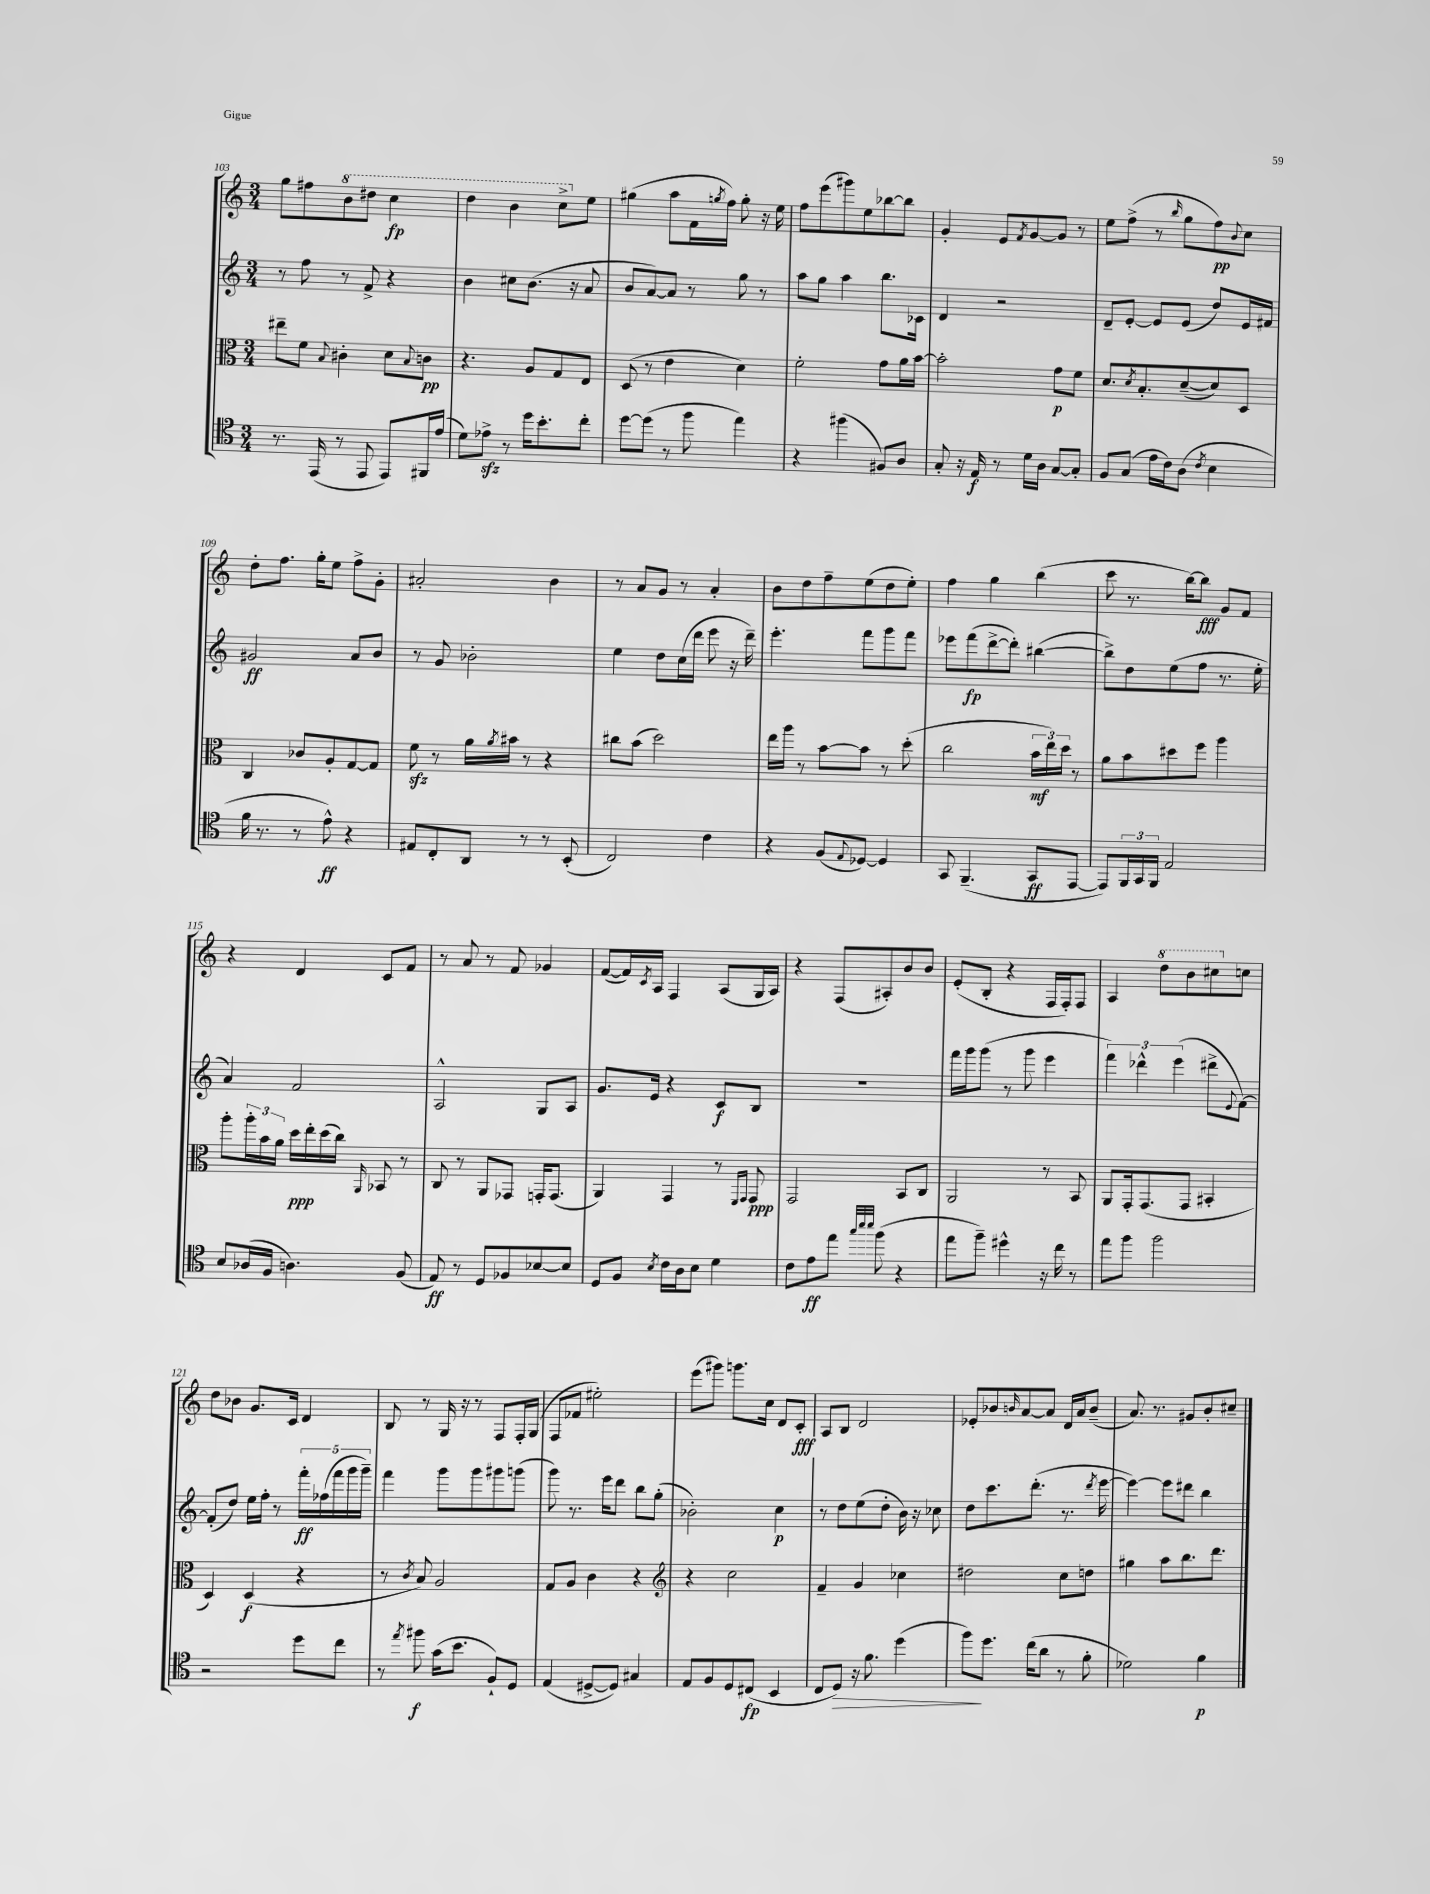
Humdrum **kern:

**kern	**kern	**kern	**kern
*staff4	*staff3	*staff2	*staff1
*clefC4	*clefC3	*clefG2	*clefG2
*k[]	*k[]	*k[]	*k[]
*M3/4	*M3/4	*M3/4	*M3/4
8.r	8ee#~	8r	8gg
.	8f	8ff	8ff#
(16EE	.	.	.
.	8qqB	.	.
8r	4c#'	8r	8bb
8EE	.	8f^	8ddd#
8EE)	8d	4r	4ccc
.	8qqB	.	.
16FF#	8c	.	.
(16e	.	.	.
=	=	=	=
8d)	4.r	4b	4ddd
8e-^	.	.	.
8r	.	8cc#	4bb
16dd	8A	(8.b	.
8.b'	.	.	.
.	8G	.	8ccc^
.	.	16r	.
8cc'	8E	8a	8ee
=	=	=	=
[8dd	(8D	8b	(4gg#
(8dd]	8r	[8a)	.
8r	4e	8a]	8aa
8ff	.	8r	16f
.	.	.	8qgg
.	.	.	16ff)
4ee)	4d)	8gg	8gg'
.	.	8r	16r
.	.	.	16ee
=	=	=	=
4r	2f'	8aa	8ff
.	.	8gg	(8eee
(4ff#	.	4aa	8ggg#)
.	.	.	8ee
8F#)	8g	8.bb	[8bb-
8A	16a	.	8bb-]
.	[16b	16c-	.
=	=	=	=
8G'	2b']	4d	4g'
16r	.	.	.
16E	.	.	.
8r	.	2r	8e
.	.	.	8qf
16d	.	.	[8g
16A	.	.	.
[8G	8g	.	8g]
8G']	8f	.	8r
=	=	=	=
8F	8.d	8d~	8ee
(8G	.	[8e'	(8ff^
.	8qd	.	.
.	8.B'	.	.
16e	.	8e]	8r
16c)	.	.	.
.	.	.	16qqbb
(8A	([8d~	(8e	8gg
8qc	.	.	.
4B	8d])	8dd)	8ff)
.	.	.	8qqb
.	8D	16e	8cc
.	.	16f#	.
=	=	=	=
16f	4C	2g#	8dd'
8.r	.	.	.
.	.	.	8.ff
8r	8c-	.	.
.	.	.	16gg'
8e^^)	8A'	.	8ee
4r	[8G	8a	8ff^
.	8G]	8b	8g'
=	=	=	=
8E#	8f	8r	2a#'
8C'	8r	8g	.
8AA	16a	2b-'	.
.	8qa	.	.
.	16b#	.	.
8r	8r	.	.
8r	4r	.	4b
(8BB'	.	.	.
=	=	=	=
2C)	8cc#	4ee	8r
.	(8b	.	8a
.	2dd)	8dd	8g
.	.	(16cc	8r
.	.	16ddd	.
4c	.	8eee	4a'
.	.	16r	.
.	.	16ddd~)	.
=	=	=	=
4r	16ee	4.eee'	8b
.	16aa	.	.
.	8r	.	8dd
(8F	[8b	.	8ff~
8qqE	.	.	.
[8D-)	8b]	8fff	(8ee
4D-]	8r	8ggg	8dd
.	(8dd'	8fff	8ee')
=	=	=	=
8GG	2cc	8eee-	4ff
(4.FF~	.	(8fff	.
.	.	[8ddd^	4gg
.	.	8ddd'])	.
8GG	24b	([4bb#	(4bb
.	24ee)	.	.
.	24dd	.	.
[8EE	8r	.	.
=	=	=	=
8EE])	8a	8bb#^])	8ccc
24FF	8b	8dd	8.r
24GG	.	.	.
24FF	.	.	.
2E	8dd#	(8ee	.
.	.	.	[16bb)
.	8ff	8ff	8bb]
.	4aa	8.r	8g
.	.	.	8f
.	.	16ee'	.
=	=	=	=
8B	8aa'	4a)	4r
(16A-	24aa'	.	.
.	24b	.	.
16F	.	.	.
.	24a	.	.
4.A)	16dd	2f	4d
.	16ee'	.	.
.	(16dd	.	.
.	16cc)	.	.
.	16qqAA	.	.
.	8BB-	.	8c
(8F	8r	.	8f
=	=	=	=
8E)	8C	2A^^	8r
8r	8r	.	8a
8D	8AA	.	8r
8F-	8GG-	.	8f
[8B-	16GG'	8G	4g-
.	(8.GG	.	.
8B-]	.	8A	.
=	=	=	=
8D	4AA)	8.g	([8f
8F	.	.	16f])
.	.	.	8qc
.	.	16e	16A
8qB	.	.	.
16c	4GG	4r	4F
16A	.	.	.
8B	.	.	.
4d	8r	8c	(8A
.	16qqFF	.	.
.	16qqGG	.	.
.	8GG	8B	16G
.	.	.	16A)
=	=	=	=
8c	2GG	2.r	4r
8e	.	.	.
8ee	.	.	(8F
32qqgg	.	.	.
32qqbb	.	.	.
32qqbb	.	.	.
(8ff	.	.	8A#')
4r	8BB	.	8b
.	8C	.	8b
=	=	=	=
8ee	2AA	16fff	(8e'
.	.	16ggg	.
8ff~)	.	(8ggg	8B'
4dd#^^	.	8r	4r
.	.	8ggg	.
16r	8r	4eee	16F
16cc	.	.	16F')
8r	8BB	.	8F
=	=	=	=
8ee	8AA	6fff)	4A
8ff	16GG'	.	.
.	.	6ddd-^^	.
.	(8.GG	.	.
2ff	.	.	8ddd
.	.	(6eee	.
.	8GG	.	8bb
.	4BB#'	8ddd#^	8ccc#
.	.	8qqe	.
.	.	[8f)	8cc
=	=	=	=
2r	4D)	(8f']	8dd
.	.	8dd)	8b-
.	(4D	16ee	8.g
.	.	16ff'	.
.	.	8r	.
.	.	.	16c
8dd	4r	20fff'	4d
.	.	(20ff-	.
.	.	20fff	.
8cc	.	.	.
.	.	20ggg	.
.	.	20ggg~)	.
=	=	=	=
8r	8r	4fff	8B
8qee	8qc	.	.
8ff#	8B)	.	8r
(16g	2A	8ggg	16G
8.b	.	.	16r
.	.	8ggg	8r
8F`)	.	8ggg#	8F
8D	.	(8ggg	16F'
.	.	.	(16G
=	=	=	=
(4E	8G	8ggg)	8F
.	8A	8.r	8f-
[8D#^	4c	.	2ee#')
.	.	16eee	.
8D#])	.	8ddd	.
4G#	4r	8bb	.
.	.	(8gg'	.
=	=	=	=
*	*clefG2	*	*
8E	4r	2b-')	(8eee
8F	.	.	8ggg#)
8D	2cc	.	8.ggg
(8C#	.	.	.
.	.	.	16cc
4BB	.	4cc	8d
.	.	.	8c'
=	=	=	=
8C	4f~	8r	8A
8D)	.	8dd	8B
16r	4g	(8ee	2d
8.f	.	.	.
.	.	8dd'	.
(4dd	4cc-	16b)	.
.	.	16r	.
.	.	8cc-	.
=	=	=	=
8ff)	2dd#	8dd	8e-'
8.dd	.	8.ccc	8b-
.	.	.	16qqb
.	.	.	[8a
(16cc	.	(8.ddd'	.
8a	.	.	8a]
8r	8cc	8.r	16d
.	.	.	16a
8f'	8dd	.	(8b~
.	.	8qddd	.
.	.	[16eee	.
=	=	=	=
2d-)	4gg#	4eee_)	8.a)
.	.	.	8.r
.	8aa	8eee]	.
.	8.bb	8ddd#	8g#
4f	.	4bb	8b'
.	8.ddd	.	.
.	.	.	8cc#~
==	==	==	==
*-	*-	*-	*-
